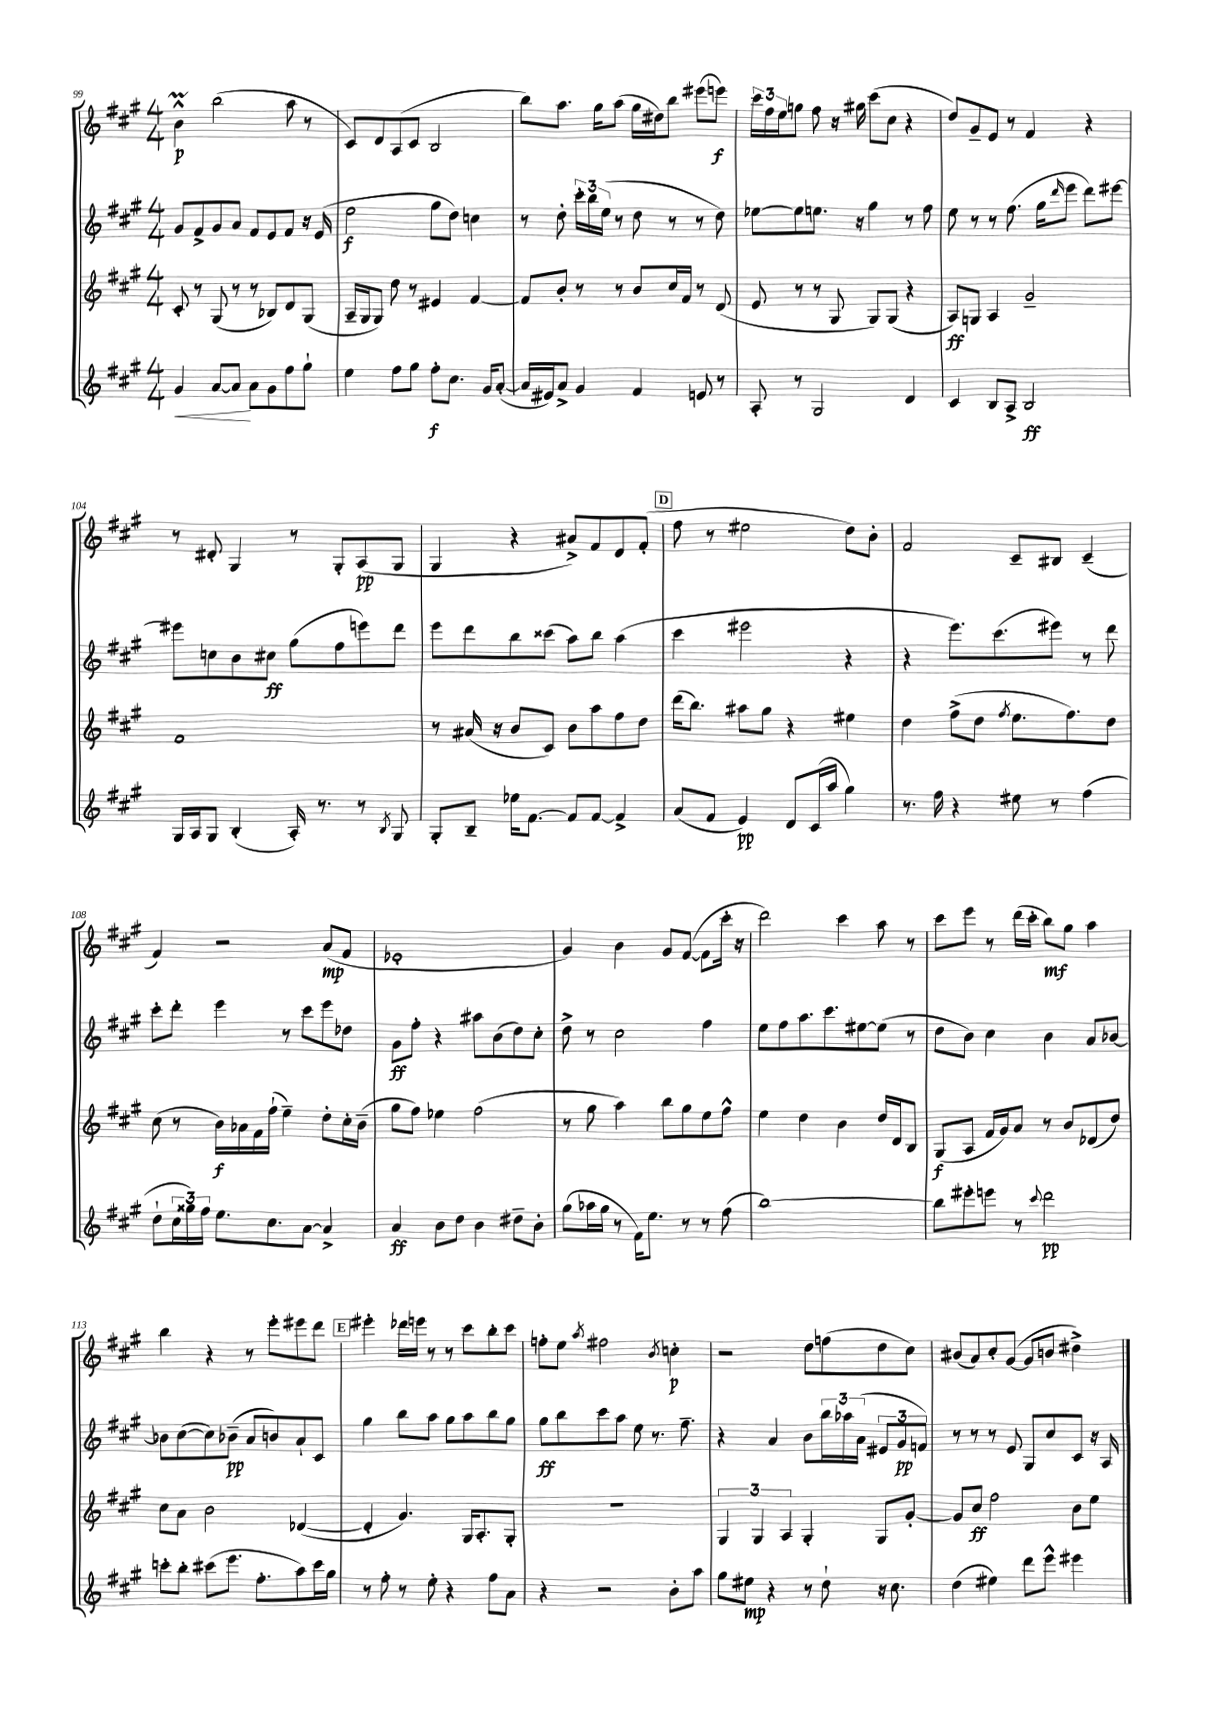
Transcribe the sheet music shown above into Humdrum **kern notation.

**kern	**dynam	**kern	**dynam	**kern	**dynam	**kern	**dynam
*part4	*part4	*part3	*part3	*part2	*part2	*part1	*part1
*staff4	*staff4	*staff3	*staff3	*staff2	*staff2	*staff1	*staff1
*clefG2	*	*clefG2	*	*clefG2	*	*clefG2	*
*k[f#c#g#]	*	*k[f#c#g#]	*	*k[f#c#g#]	*	*k[f#c#g#]	*
*M4/4	*	*M4/4	*	*M4/4	*	*M4/4	*
=99	=99	=99	=99	=99	=99	=99	=99
!	!LO:HP:b	!	!	!	!	!	!
4g#/	<	8c#'/	.	8g#/L	.	4bM^^\	p
.	.	8r	.	8f#^/	.	.	.
[8a/L	.	(8G#/	.	8g#/	.	(2bb\	.
8a/J]	.	8r	.	8a/J	.	.	.
8a\L	[	8r	.	8f#/L	.	.	.
8g#\	.	8B-X/L)	.	8e/	.	.	.
8ff#\	.	8d/	.	8f#/J	.	8aa\	.
8gg#`\J	.	(8G#/J	.	16r	.	8r	.
.	.	.	.	(16e/	.	.	.
=100	=100	=100	=100	=100	=100	=100	=100
4ee\	.	16A~/LL	.	2ee\	f	8c#/L)	.
.	.	16G#/J	.	.	.	.	.
.	.	8G#/J)	.	.	.	8d/	.
8ff#\L	.	8dd\	.	.	.	(8A/	.
8gg#\J	.	8r	.	.	.	8c#/J	.
8ff#'\L	f	4e#X/	.	8gg#\L	.	2B/	.
8.cc#\J	.	.	.	8dd\J)	.	.	.
.	.	[4f#/	.	4ccn\	.	.	.
16g#/KL	.	.	.	.	.	.	.
([8a'/J	.	.	.	.	.	.	.
=101	=101	=101	=101	=101	=101	=101	=101
16a/LL]	.	8f#/L]	.	8r	.	8bb\L)	.
16e#X/J)	.	.	.	.	.	.	.
8a^/J	.	8b'/J	.	8dd'\	.	8.aa\J	.
4g#/	.	8r	.	24ccc#'\LL	.	.	.
.	.	.	.	24bb\	.	.	.
.	.	.	.	.	.	16gg#\KL	.
.	.	.	.	(24ee\JJ	.	.	.
.	.	8r	.	8r	.	(8aa\J	.
4f#/	.	8b/L	.	8dd\	.	16gg#\LL	.
.	.	.	.	.	.	16dd#X\J)	.
.	.	16cc#/L	.	8r	.	8bb\J	.
.	.	16f#/JJ	.	.	.	.	.
8en/	.	8r	.	8r	.	(8eee#X\L	.
8r	.	(8d/	.	8dd\)	.	8eeen\J)	f
=102	=102	=102	=102	=102	=102	=102	=102
8A'/	.	8e/	.	[8ee-X\L	.	24ccc#\LL	.
.	.	.	.	.	.	24ff#\	.
.	.	.	.	.	.	24ee\J	.
8r	.	8r	.	8ee-\]	.	8ggn\J	.
2G#/	.	8r	.	8.een\J	.	8ff#\	.
.	.	8G#/	.	.	.	16r	.
.	.	.	.	16r	.	16gg#X\	.
.	.	8G#/L)	.	4gg#\	.	(8ccc#\L	.
.	.	(8G#/J	.	.	.	8cc#\J	.
4d/	.	4r	.	8r	.	4r	.
.	.	.	.	8ff#\	.	.	.
=103	=103	=103	=103	=103	=103	=103	=103
4c#/	.	8A/L)	ff	8ee\	.	8dd/L)	.
.	.	8Gn/J	.	8r	.	8g#~/	.
8B/L	.	4A/	.	8r	.	8e/J	.
8A^/J	.	.	.	(8.ff#\	.	8r	.
2B/	ff	2g#~/	.	.	.	4f#/	.
.	.	.	.	16gg#\KL	.	.	.
.	.	.	.	16qqddd/	.	.	.
.	.	.	.	8eee\J	.	.	.
.	.	.	.	8ddd\L)	.	4r	.
.	.	.	.	[8eee#X\J	.	.	.
!!LO:LB:g=z
=104	=104	=104	=104	=104	=104	=104	=104
16G#/LL	.	1f#	.	8eee#X\L]	.	8r	.
16A/J	.	.	.	.	.	.	.
8G#/J	.	.	.	8ccn\	.	8d#X'/	.
(4B'/	.	.	.	8b\	.	4G#/	.
.	.	.	.	8cc#X\J	ff	.	.
16A'/)	.	.	.	(8gg#\L	.	8r	.
8.r	.	.	.	.	.	.	.
.	.	.	.	8ff#\	.	8G#'/L	.
8r	.	.	.	8eeen\)	.	(8A/	pp
8qB/	.	.	.	.	.	.	.
8G#/	.	.	.	8ddd\J	.	8G#/J	.
=105	=105	=105	=105	=105	=105	=105	=105
8G#'/L	.	8r	.	8eee\L	.	4G#/	.
8B~/J	.	(16a#X/	.	8ddd\	.	.	.
.	.	16r	.	.	.	.	.
16ee-X\KL	.	8b/L	.	8bb\	.	4r	.
[8.f#\J	.	.	.	.	.	.	.
.	.	8c#/J)	.	(8ccc##X\J	.	.	.
8f#/L]	.	8b\L	.	8aa\L)	.	8a#X^/L)	.
[8f#/J	.	8aa\	.	8bb\J	.	8f#/	.
4f#^/]	.	8ff#\	.	(4aa\	.	8d/	.
.	.	8dd\J	.	.	.	(8f#'/J	.
!!LO:REH:place=s1:t=D
=106	=106	=106	=106	=106	=106	=106	=106
(8a/L	.	(16ddd\KL	.	4ccc#\	.	8ff#\	.
.	.	8.bb\J)	.	.	.	.	.
8f#/J	.	.	.	.	.	8r	.
4e/)	pp	8aa#X\L	.	2eee#X\	.	2ee#X\	.
.	.	8gg#\J	.	.	.	.	.
8d/L	.	4r	.	.	.	.	.
(16c#/L	.	.	.	.	.	.	.
16aa/JJ	.	.	.	.	.	.	.
4gg#\)	.	4ee#X\	.	4r	.	8dd\L)	.
.	.	.	.	.	.	8b'\J	.
=107	=107	=107	=107	=107	=107	=107	=107
8.r	.	4dd\	.	4r	.	2f#/	.
16ff#\	.	.	.	.	.	.	.
4r	.	(8ff#^\L	.	8.eee\L)	.	.	.
.	.	8dd\J	.	.	.	.	.
.	.	.	.	(8.ccc#\	.	.	.
.	.	8qff#/	.	.	.	.	.
8ee#X\	.	8.ee\L	.	.	.	8c#~/L	.
8r	.	.	.	8eee#X\J)	.	8B#X/J	.
.	.	8.ff#\)	.	.	.	.	.
(4ff#\	.	.	.	8r	.	(4c#~/	.
.	.	8dd\J	.	8ddd\	.	.	.
!!LO:LB:g=z
=108	=108	=108	=108	=108	=108	=108	=108
8dd`\L	.	(8cc#\	.	8ccc#'\L	.	4f#/)	.
24cc#\L	.	8r	.	8ddd'\J	.	.	.
24gg##X\)	.	.	.	.	.	.	.
24ff#\JJ	.	.	.	.	.	.	.
8.ee\L	.	16b\LL)	f	4eee\	.	2r	.
.	.	16a-X\	.	.	.	.	.
.	.	16f#\	.	.	.	.	.
8.cc#\	.	(16ff#`\JJ	.	.	.	.	.
.	.	4ee~\)	.	8r	.	.	.
[8a\J	.	.	.	8ccc#\L	.	.	.
4a^/]	.	8dd'\L	.	8eee\	.	(8a/L	mp
.	.	16cc#'\L	.	8dd-X\J	.	8f#/J	.
.	.	(16b~\JJ	.	.	.	.	.
=109	=109	=109	=109	=109	=109	=109	=109
4a/	ff	8gg#\L	.	8g#\L	ff	1e-X'	.
.	.	8ff#\J)	.	8ff#'\J	.	.	.
8b\L	.	4ee-X\	.	4r	.	.	.
8dd\J	.	.	.	.	.	.	.
4b\	.	(2ff#\	.	8aa#X\L	.	.	.
.	.	.	.	(8b\	.	.	.
8dd#X~\L	.	.	.	8dd\)	.	.	.
8b'\J	.	.	.	8cc#'\J	.	.	.
=110	=110	=110	=110	=110	=110	=110	=110
(8gg#\L	.	8r	.	8dd^\	.	4g#/)	.
16aa-X\L	.	8gg#\	.	8r	.	.	.
16gg#\JJ	.	.	.	.	.	.	.
8r	.	4aa\)	.	2cc#\	.	4b\	.
16f#\KL)	.	.	.	.	.	.	.
8.ee\J	.	.	.	.	.	.	.
.	.	8bb\L	.	.	.	8g#/L	.
8r	.	8gg#\	.	.	.	([8f#/J	.
8r	.	8ee\	.	4ff#\	.	8f#\L]	.
(8ff#\	.	8ff#^^\J	.	.	.	16ccc#'\Jk	.
.	.	.	.	.	.	16r	.
=111	=111	=111	=111	=111	=111	=111	=111
[1bb)	.	4ee\	.	8ee\L	.	2ddd\)	.
.	.	.	.	8ff#\	.	.	.
.	.	4dd\	.	8.aa\	.	.	.
.	.	.	.	8.ccc#\	.	.	.
.	.	4b\	.	.	.	4ccc#\	.
.	.	.	.	[8ee#X\	.	.	.
.	.	16dd/LL	.	(8ee#\J]	.	8aa\	.
.	.	16d/J	.	.	.	.	.
.	.	8B/J	.	8r	.	8r	.
=112	=112	=112	=112	=112	=112	=112	=112
8bb\L]	.	(8G#/L	f	8dd\L	.	8ccc#\L	.
8eee#X'\	.	8A/J	.	8b\J)	.	8eee\J	.
8eeen\J	.	16f#/LL	.	4cc#\	.	8r	.
.	.	16g#/J)	.	.	.	.	.
8r	.	8a/J	.	.	.	(16ddd\LL	.
.	.	.	.	.	.	16ccc#'\JJ	.
8qqccc#/	.	.	.	.	.	.	.
2ddd\	pp	8r	.	4b\	.	8bb\L)	mf
.	.	8b/L	.	.	.	8gg#\J	.
.	.	(8d-X/	.	8a/L	.	4aa\	.
.	.	8dd/J)	.	[8b-X/J	.	.	.
!!LO:LB:g=z
=113	=113	=113	=113	=113	=113	=113	=113
8cccn'\L	.	8cc#\L	.	8b-X\L]	.	4bb\	.
8bb'\J	.	8a\J	.	([8cc#\	.	.	.
(8ccc#X\L	.	2b\	.	8cc#\])	.	4r	.
8.eee\J	.	.	.	(8b-X~\J	pp	.	.
.	.	.	.	8a/L	.	8r	.
8.ff#'\L	.	.	.	.	.	.	.
.	.	.	.	8bn/)	.	8eee'\L	.
8aa\)	.	([4d-X/	.	8a`/	.	8eee#X\	.
16ccc#\L	.	.	.	8c#/J	.	8ddd\J	.
16gg#\JJ	.	.	.	.	.	.	.
!!LO:REH:place=s1:t=E
=114	=114	=114	=114	=114	=114	=114	=114
8r	.	4d-'/]	.	4gg#\	.	4eee#X'\	.
8ff#'\	.	.	.	.	.	.	.
8r	.	4.g#/)	.	8bb\L	.	16ddd-X\LL	.
.	.	.	.	.	.	16eeen\JJ	.
8ee'\	.	.	.	8aa\J	.	8r	.
4r	.	.	.	8gg#\L	.	8r	.
.	.	16G#/KL	.	8aa\	.	8ccc#\L	.
.	.	8.A'/	.	.	.	.	.
8ff#\L	.	.	.	8bb\	.	8bb'\	.
8a\J	.	8G#'/J	.	8gg#\J	.	8ccc#\J	.
=115	=115	=115	=115	=115	=115	=115	=115
4r	.	1r	.	8gg#\L	ff	8ffn'\L	.
.	.	.	.	8bb\	.	8ee\J	.
.	.	.	.	.	.	8qaa/	.
2r	.	.	.	8ccc#\	.	2ff#X\	.
.	.	.	.	8aa\J	.	.	.
.	.	.	.	8ee\	.	.	.
.	.	.	.	8.r	.	.	.
.	.	.	.	.	.	8qb/	.
8b'\L	.	.	.	.	.	4ccn'\	p
.	.	.	.	8.ff#~\	.	.	.
8aa\J	.	.	.	.	.	.	.
=116	=116	=116	=116	=116	=116	=116	=116
8gg#\L	.	6G#/	.	4r	.	2r	.
8ee#X\J	mp	.	.	.	.	.	.
.	.	6G#/	.	.	.	.	.
4r	.	.	.	4a/	.	.	.
.	.	6A/	.	.	.	.	.
8r	.	4G#'/	.	8b\L	.	8dd\L	.
8dd`\	.	.	.	24bb\L	.	(8ffn\	.
.	.	.	.	24aa-X\	.	.	.
.	.	.	.	(24a\JJ	.	.	.
16r	.	8G#/L	.	12e#X/L	.	8dd\	.
8.cc#\	.	.	.	.	.	.	.
.	.	.	.	12g#/	pp	.	.
.	.	[8g#'/J	.	.	.	8cc#\J)	.
.	.	.	.	12fn/J)	.	.	.
=117	=117	=117	=117	=117	=117	=117	=117
(4dd\	.	8g#/L]	.	8r	.	(8b#X/L	.
.	.	8cc#/J	ff	8r	.	8a/)	.
4ee#X\)	.	2ff#\	.	8r	.	8cc#'/	.
.	.	.	.	8e/	.	([8g#/J	.
8ddd\L	.	.	.	8G#/L	.	8g#/L]	.
8eee^^\J	.	.	.	8cc#/	.	8bn/J	.
4eee#X\	.	8b\L	.	8c#/J	.	4dd#X^\)	.
.	.	8ee\J	.	16r	.	.	.
.	.	.	.	16A/	.	.	.
==	==	==	==	==	==	==	==
*-	*-	*-	*-	*-	*-	*-	*-
